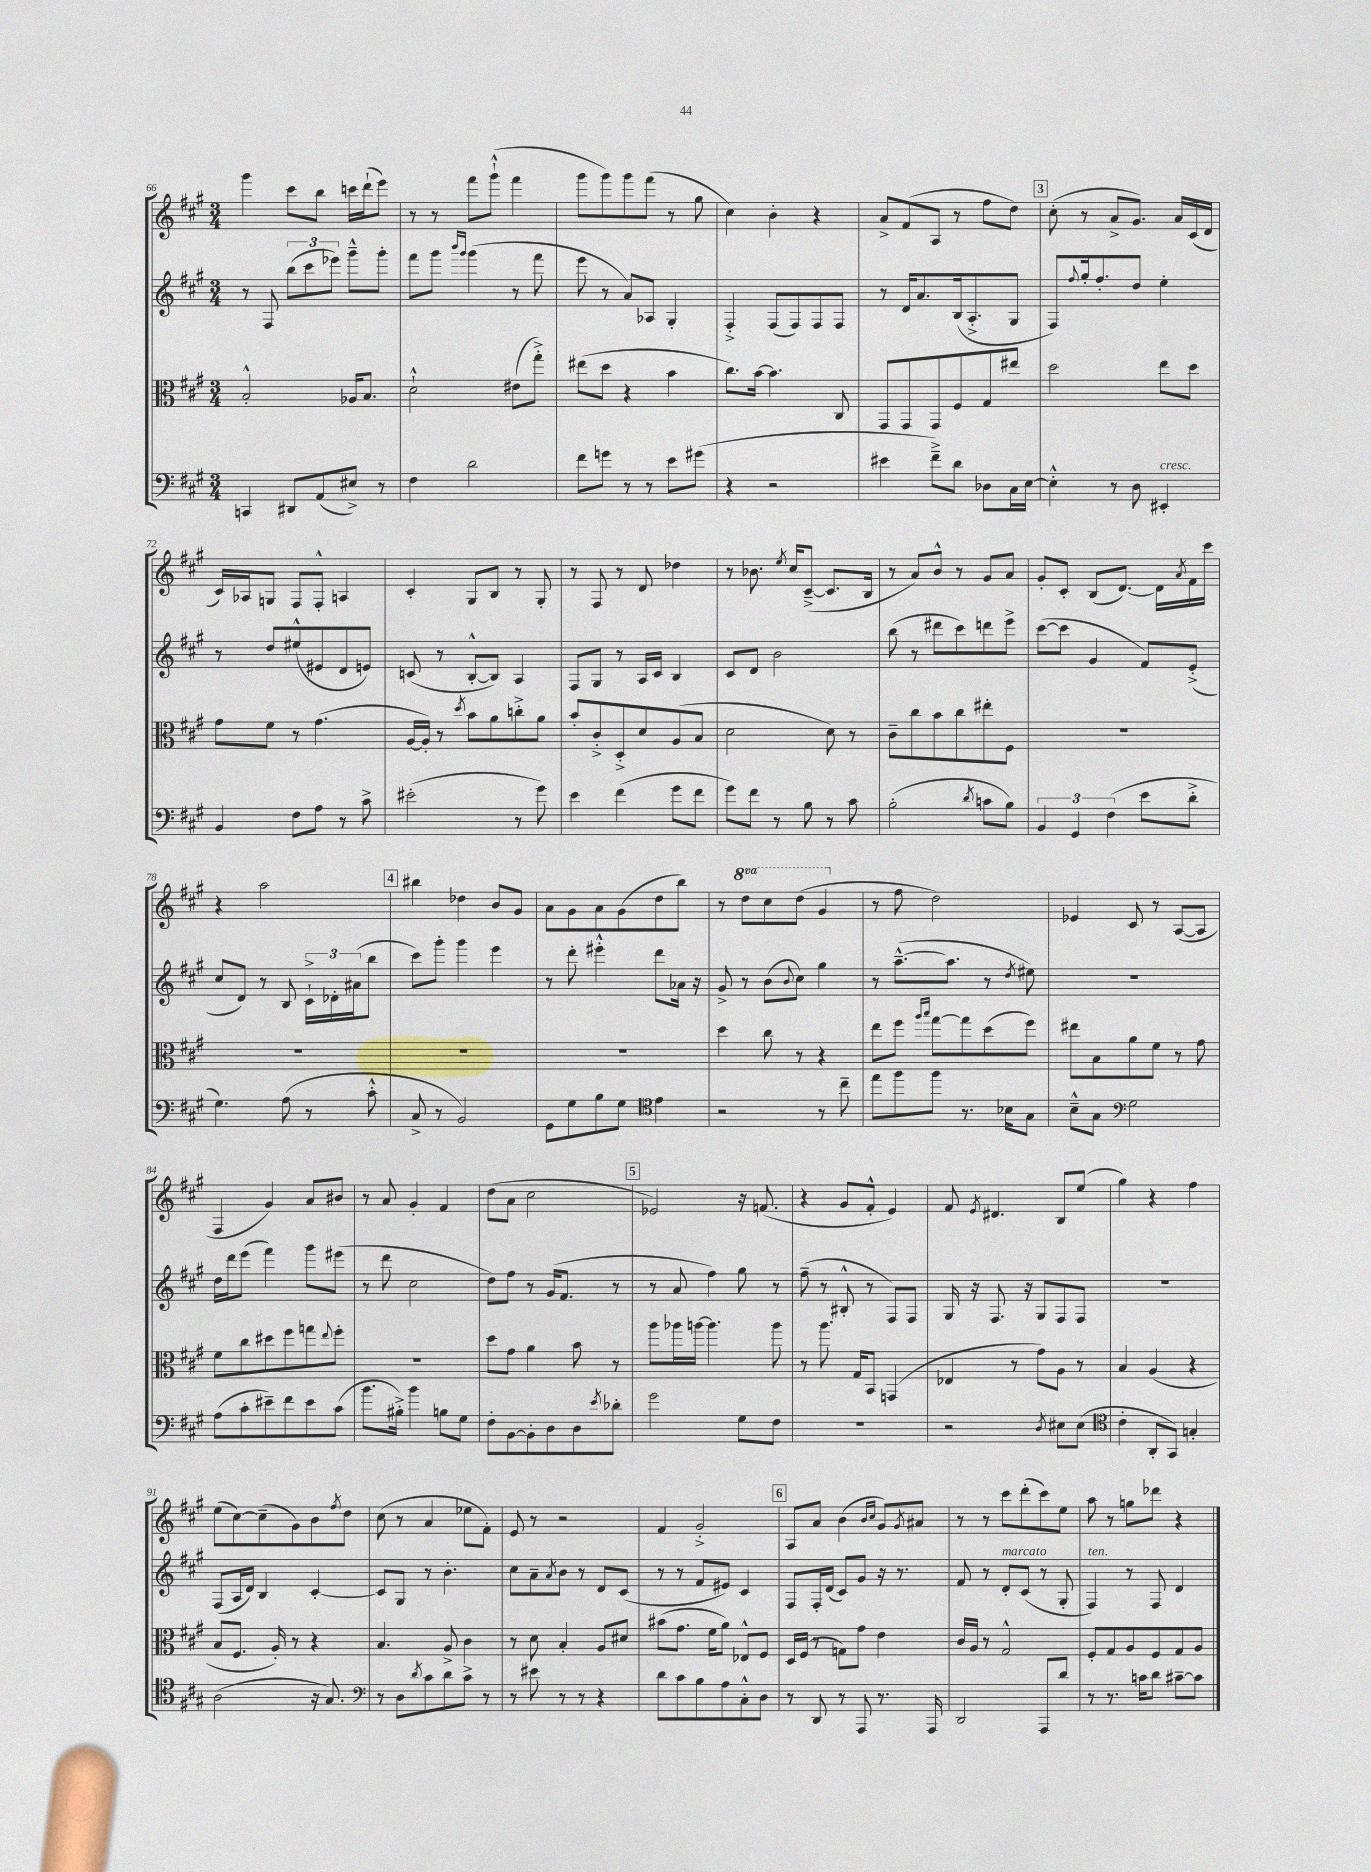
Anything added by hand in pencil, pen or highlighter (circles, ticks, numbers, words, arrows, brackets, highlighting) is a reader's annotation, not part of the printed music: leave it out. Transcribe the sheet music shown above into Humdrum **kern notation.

**kern	**kern	**kern	**kern
*staff4	*staff3	*staff2	*staff1
*clefF4	*clefC3	*clefG2	*clefG2
*k[f#c#g#]	*k[f#c#g#]	*k[f#c#g#]	*k[f#c#g#]
*M3/4	*M3/4	*M3/4	*M3/4
4CC/	2B'^^/	8r	4ggg#\
.	.	8F#/	.
8DD#/L	.	(12bb\L	8ccc#\L
.	.	12ccc#\	.
(8AA/	.	.	8bb\J
.	.	12eee-\J)	.
8E#^/J)	16A-/LK	8ggg#~^^\L	16ccc\LL
.	8.B/J	.	(16ddd`\J
8r	.	8ggg#'\J	8eee\J)
=	=	=	=
4F#\	2d`^^\	8fff#\L	8r
.	.	8ggg#\J	8r
.	.	16qqbbb/LL	.
.	.	16qqggg#/JJ	.
2d\	.	(4ggg#\	8fff#\L
.	.	.	(8ggg#`^^\J
.	(8e#\L	8r	4fff#\
.	8gg#'^\J)	8fff#\	.
=	=	=	=
8f#\L	(8ee#\L	8eee\	8ggg#\L
8g\J	8dd\J	8r	8ggg#\)
8r	4r	8a/L)	8ggg#\
8r	.	8A-/J	(8fff#\J
8e\L	4b\	4G#'/	8r
(8g#\J	.	.	8gg#\
=	=	=	=
4r	8.cc#\L)	4F#'^/	4cc#\)
.	[16b\Jk	.	.
2r	4.b\]	(8F#/L	4b'\
.	.	8F#/)	.
.	.	8F#/	4r
.	8C#/	8F#/J	.
=	=	=	=
4e#\	8GG#/L	8r	8a^/L
.	8GG#/	16d/LK	(8f#/
.	.	8.a/	.
8f#~^\L)	8GG#/	.	8A/J
8d\J	8F#/	(16B/k	8r
.	.	8.A'^/	.
8D-\L	8G#/	.	8ff#\L
16C#\L	8ee#/J	8G#/J	8dd\J)
[16E\JJ	.	.	.
=	=	=	=
4E'^^\]	2dd\	8F#/L)	(8cc#'\
.	.	8qqff#/	.
.	.	16gg#'/k	8r
.	.	8.ff#'/	.
8r	.	.	8a^/L
8D\	.	8dd/J	8.g#/J)
4EE#'/	8ee\L	4ee'\	.
.	.	.	16a/LL
.	8dd\J	.	(16c#/
.	.	.	16d/JJ
=	=	=	=
4BB/	8g#\L	8r	16c#/LL)
.	.	.	16A-/J
.	8f#\J	8dd/L	8G/J
8F#\L	8r	(8ee#^^/	8F#/L
8A\J	(4.g#\	8e#/	8F#'^^/J
8r	.	8d/	4A/
8c#^\	.	8e/J)	.
=	=	=	=
(2e#'\	[16A/LL	(8c/	4c#'/
.	16A'/]JJ)	.	.
.	8r	8r	.
.	8qdd/	.	.
.	8b\L	[8B'^^/L	8G#/L
.	8a\	8B/]J)	8B/J
8r	8cc'^\	4A/	8r
8g#\)	8a\J	.	8G#'/
=	=	=	=
4e\	8b'/L	8F#/L	8r
.	8c#'^/	8G#/J	8F#/
(4f#\	8D'^/	8r	8r
.	8d/	16A/LL	8d/
.	.	16c#/JJ	.
8g#\L	(8A/	4B/	4dd-\
8f#\J	8B/J	.	.
=	=	=	=
8g#\L)	2d\	8c#/L	8r
8f#\J	.	8d/J	8.b-\
8r	.	2b\	.
.	.	.	8qee/
.	.	.	16cc#/LK
8B\	.	.	([8c#~^/J
8r	8d\)	.	8.c#/]L
8c#\	8r	.	.
.	.	.	16B/Jk
=	=	=	=
(2B'\	8c#~\L	(8bb\	8r
.	8cc#\	8r	8a/L)
.	8b\	8ddd#\L	8b^^/J
.	8cc#\	8ccc#\)	8r
8qd/	.	.	.
8c\L	8ee#'\	8ddd\	8g#/L
8B\J)	8F#\J	8eee^\J	8a/J
=	=	=	=
6BB/	2.r	([8ccc#\L	8g#'/L
.	.	8ccc#\]J	8c#'/J
6GG#/	.	.	.
.	.	4g#/	(8B/L
(6F#\	.	.	.
.	.	.	[8.d/J)
8e\L	.	8f#/L)	.
.	.	.	16d\]LL
.	.	.	8qa/
8d'^\J	.	(8e'^/J	16f#\
.	.	.	16ccc#\JJ
=	=	=	=
4.G#\)	2.r	8cc#/L	4r
.	.	8d/J)	.
.	.	8r	2aa\
(8A\	.	8B/	.
8r	.	24c#`^\LL	.
.	.	24d-'\	.
.	.	(24a#\J	.
8c#'^^\	.	8bb\J	.
=	=	=	=
8C#^/	2.r	8ccc#\L)	4bb#\
8r	.	8ggg#'\J	.
2BB/)	.	4ggg#\	4dd-\
.	.	4eee\	8b/L
.	.	.	8g#/J
=	=	=	=
8GG#\L	2.r	8r	8a\L
8G#\	.	8ddd'\	8g#\
8B\	.	4eee#'^^\	8a\
8G#\J	.	.	(8g#\
*clefC4	*	*	*
4e\	.	8ddd\L	8dd\
.	.	16a-\Jk	8bb\J)
.	.	16r	.
=	=	=	=
2r	4dd\	8g#^/	8r
.	.	8r	8ddd\L
.	8cc#\	(8b\L	8ccc#\
.	.	8qqb/	.
.	8r	8cc#\J)	(8ddd\J
8r	4r	4gg#\	4gg#/
8cc#~\	.	.	.
=	=	=	=
8ee\L	8ee\L	8r	8r
8ff#\	8ff#\J	([8.aa~^^\L	8ff#\
.	16qqaa/LL	.	.
.	16qqbb/JJ	.	.
8ff#\J	[8gg#\L	.	2dd\)
.	.	8.aa\]J	.
8.r	8gg#\]	.	.
.	(8dd\	8r	.
16B-\LK	.	.	.
.	.	8qdd/	.
8G#\J	8ff#\J)	8ee#\)	.
=	=	=	=
8B~^^\L	8ee#\L	2.r	4e-/
8G#\J	8B\	.	.
*clefF4	*	*	*
2G#\	8a\	.	8c#/
.	8f#\J	.	8r
.	8r	.	([8A/L
.	8g#\	.	8A/]J
=	=	=	=
(8A\L	8f#\L	16dd\LL	4F#/
.	.	16ddd\J	.
8c#'\	8cc#\	(8eee\J	.
8e#~\)	8dd#\	4fff#\)	4g#/)
8f#\	8ff#\	.	.
8e#\	8gg\	8ggg#\L	8a/L
.	8qqee/	.	.
(8c#\J	8ff#'\J	(8eee#\J	8b#/J
=	=	=	=
8.b\L	2.r	8r	8r
.	.	8ddd\	8a/
16B#'^\Jk)	.	.	.
4b\	.	2cc#\	4g#'/
8B\L	.	.	4f#/
8G#\J	.	.	.
=	=	=	=
8F#'\L	8dd\L	8dd\L)	(8dd\L
[8BB\	8g#\J	8ff#\J	8a\J
8BB'\]	4a\	8r	2cc#\
8D\	.	(16g#/LK	.
.	.	8.f#/J	.
8D\	8b\	.	.
8qe/	.	.	.
8d-'\J	8r	8r	.
=	=	=	=
2g#\	8aa\L	8r	2e-/)
.	16aa-\L	8a/	.
.	[16aa\JJ	.	.
.	4.aa\]	4ff#\)	.
8G#\L	.	8gg#\	16r
.	.	.	(8.f/
8F#\J	8aa\	8r	.
=	=	=	=
2.r	8r	(8ff#~\	4r
.	8.aa\	8r	.
.	.	8B#'^^/	8g#/L
.	16G#/LK	.	.
.	8BB/J	8r	8f#'^^/J
.	(4GG/	8F#/L)	4e/)
.	.	8F#/J	.
=	=	=	=
2r	4E-/	16G#/	8f#/
.	.	16r	.
.	.	.	8qe/
.	.	8.F#/	4.d#/
.	8r	.	.
.	.	16r	.
.	8g#\L)	8G#/L	.
8qD/	.	.	.
8E#\L	8A\J	8F#/	8B/L
(8E#\J	8r	8F#/J	(8ee/J
=	=	=	=
*clefC4	*	*	*
4c#'\	4B/	2.r	4gg#\)
8AA'/L	(4A/	.	4r
8GG#/J)	.	.	.
4G'/	4r	.	4ff#\
=	=	=	=
(2A\	8B/L	(8F#/L	(8ee\L
.	8.F#/J	16A/L	[8cc#\)
.	.	16d/JJ)	.
.	.	4B/	(8cc#~\]
.	16A'/)	.	.
.	8r	.	8g#\)
16r	4r	[4c#'/	8b\
8.G#/)	.	.	.
.	.	.	8qff#/
.	.	.	8dd\J
=	=	=	=
*clefF4	*	*	*
8r	4.B/	8c#/]L	(8cc#\
8D\L	.	8G#/J	8r
8qd/	.	.	.
8c#\	.	8r	4a/
8d\	8A^/	4.b'\	.
8c#^\J	4c#\	.	8ee-\L
8r	.	.	8f#'\J)
=	=	=	=
8r	8r	8cc#\L	8e/
8e#\	8d\	8a~\	8r
.	.	8qa/	.
8r	4B'/	8b\J	2r
8r	.	8r	.
4r	8A/L	8d/L	.
.	8d#/J	(8c#/J	.
=	=	=	=
8d\L	(8b#\L	8r	4f#/
8c#\	8.g#\J	8r	.
8B\	.	8f#/L	2g#'^/
.	16f#\LK	.	.
8A\	8a\J)	8e#/J)	.
8C#'^^\	8E-^^/L	4c#/	.
8D\J	8F#/J	.	.
=	=	=	=
8r	16D/LL	8F#/L	8A/L
.	(16F#/JJ	.	.
8DD/	8r	16F#'/L	8a/J
.	.	(16d/JJ	.
8r	8G\L)	8c#/L)	(4b\
8AAA/	8g#\J	8g#/J	.
.	.	.	16qqb/LL
.	.	.	16qqcc#/JJ
8.r	4e\	16r	8g#/L)
.	.	8.r	.
.	.	.	8qg#/
.	.	.	8a#/J
16AAA/	.	.	.
=	=	=	=
2DD/	16c#/LL	8f#/	8r
.	16A/JJ	.	.
.	8r	8r	8r
.	2G#^^/	8d'/L	8ccc#\L
.	.	(8c#/J	(8ddd'\
8AAA/L	.	8r	8ccc#\)
8d/J	.	8G#'/	8ee\J
=	=	=	=
8r	8F#'/L	4F#/)	8aa\
8.r	8G#/	.	8r
.	8A/	8r	8gg\L
16c\LK	.	.	.
8d\J	8F#/	8F#/	8ddd-\J
[8c#~\L	8G#/	4d/	4r
8c#\]J	8A/J	.	.
==	==	==	==
*-	*-	*-	*-
